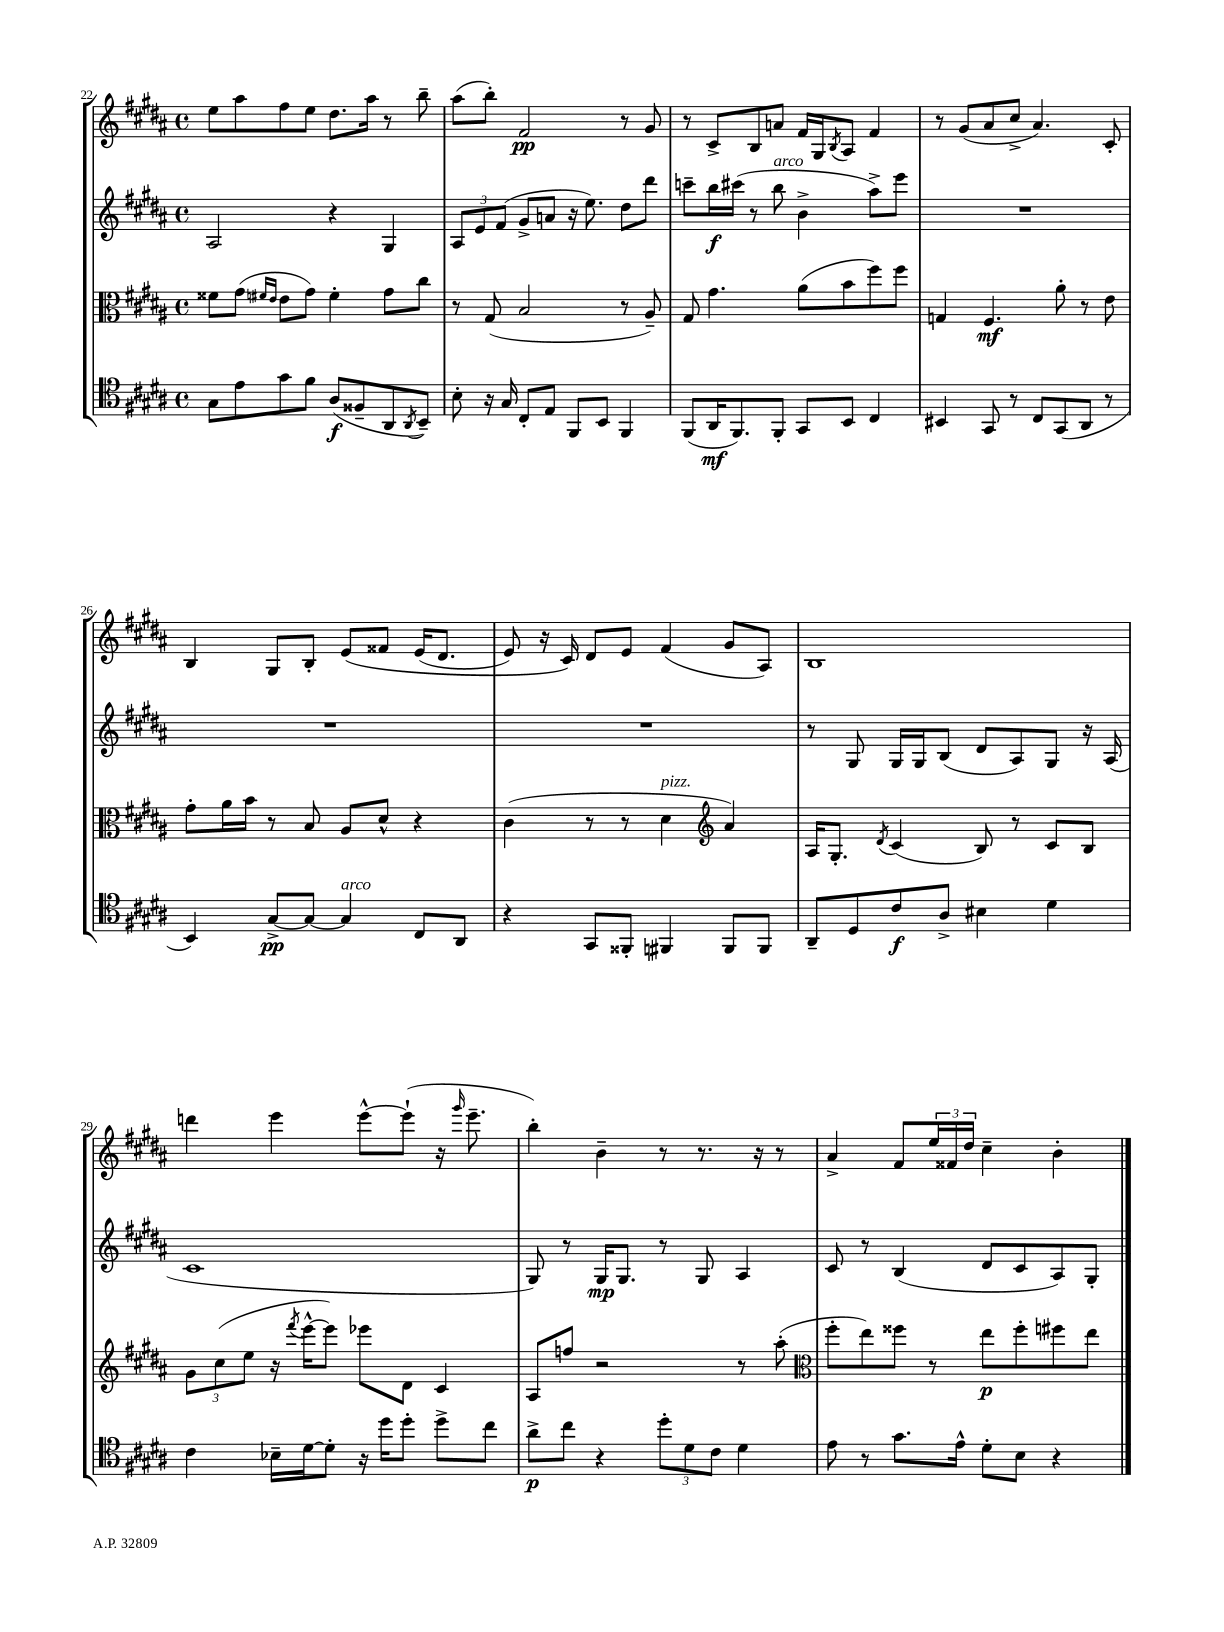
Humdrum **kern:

**kern	**kern	**kern	**kern
*staff4	*staff3	*staff2	*staff1
*clefC4	*clefC3	*clefG2	*clefG2
*k[f#c#g#d#a#]	*k[f#c#g#d#a#]	*k[f#c#g#d#a#]	*k[f#c#g#d#a#]
*M4/4	*M4/4	*M4/4	*M4/4
*met(c)	*met(c)	*met(c)	*met(c)
8G#	8f##	2A#	8ee
8e	(8g#	.	8aa#
.	16qqf#	.	.
.	16qqe	.	.
8g#	8e	.	8ff#
8f#	8g#)	.	8ee
(8A#	4f#'	4r	8.dd#
8F##~	.	.	.
.	.	.	16aa#
8AA#	8g#	4G#	8r
8qAA#	.	.	.
8BB~)	8cc#	.	8bb~
=	=	=	=
8B'	8r	12A#	(8aa#
.	.	12e	.
16r	(8G#	.	8bb')
.	.	(12f#	.
16G#	.	.	.
8C#'	2B	8g#^	2f#
8E	.	8a	.
8FF#	.	16r	.
.	.	8.ee)	.
8BB	.	.	.
4FF#	8r	8dd#	8r
.	8A#~)	8ddd#	8g#
=	=	=	=
(8FF#	8G#	8ccc~	8r
16AA#	4.g#	16bb	8c#^
8.FF#)	.	(16ccc#	.
.	.	8r	8B
8FF#'	.	8bb	8a
8GG#	(8a#	4b^	16f#
.	.	.	16G#
.	.	.	8qB
8BB	8b	.	8A#
4C#	8ff#)	8aa#^)	4f#
.	8ff#	8eee	.
=	=	=	=
4BB#	4G	1r	8r
.	.	.	(8g#
8GG#	4.F#	.	8a#
8r	.	.	8cc#^
8C#	.	.	4.a#)
(8GG#	8a#'	.	.
8AA#	8r	.	.
8r	8e	.	8c#'
=	=	=	=
4BB)	8g#'	1r	4B
.	16a#	.	.
.	16b	.	.
[8G#^	8r	.	8G#
8G#_	8B	.	8B'
4G#]	8A#	.	&(8e
.	8d#^^	.	8f##
8C#	4r	.	(16e
.	.	.	8.d#
8AA#	.	.	.
=	=	=	=
4r	(4c#	1r	8e)
.	.	.	16r
.	.	.	16c#&)
8GG#	8r	.	8d#
8FF##'	8r	.	8e
4FF#	4d#	.	(4f#
*	*clefG2	*	*
8FF#	4a#)	.	8g#
8FF#	.	.	8A#)
=	=	=	=
8AA#~	16A#	8r	1B
.	8.G#'	.	.
8D#	.	8G#	.
.	8qd#	.	.
8c#	(4c#	16G#	.
.	.	16G#	.
8A#^	.	(8B	.
4B#	8B)	8d#	.
.	8r	8A#)	.
4d#	8c#	8G#	.
.	8B	16r	.
.	.	(16A#	.
=	=	=	=
4c#	12g#	1c#	4ddd
.	(12cc#	.	.
.	12ee	.	.
16B-~	16r	.	4eee
.	8qfff#	.	.
[16d#	[16eee^^	.	.
8d#']	8eee])	.	.
16r	8eee-	.	[8eee^^
16dd#	.	.	.
8dd#'	8d#	.	(8eee`]
8dd#^	4c#	.	16r
.	.	.	16qqggg#
.	.	.	8.eee~
8cc#	.	.	.
=	=	=	=
8a#^	8A#	8G#)	4bb')
8cc#	8ff	8r	.
4r	2r	16G#	4b~
.	.	8.G#	.
12dd#'	.	8r	8r
12d#	.	.	.
.	.	8G#	8.r
12c#	.	.	.
4d#	8r	4A#	.
.	.	.	16r
.	(8aa#'	.	8r
=	=	=	=
*	*clefC3	*	*
8e	8ff#'	8c#	4a#^
8r	8ee)	8r	.
8.g#	8ff##	(4B	8f#
.	8r	.	24ee
.	.	.	24f##
16e^^	.	.	.
.	.	.	24dd#
8d#'	8ee	8d#	4cc#~
8B	8ff##'	8c#	.
4r	8ff#	8A#)	4b'
.	8ee	8G#'	.
==	==	==	==
*-	*-	*-	*-
